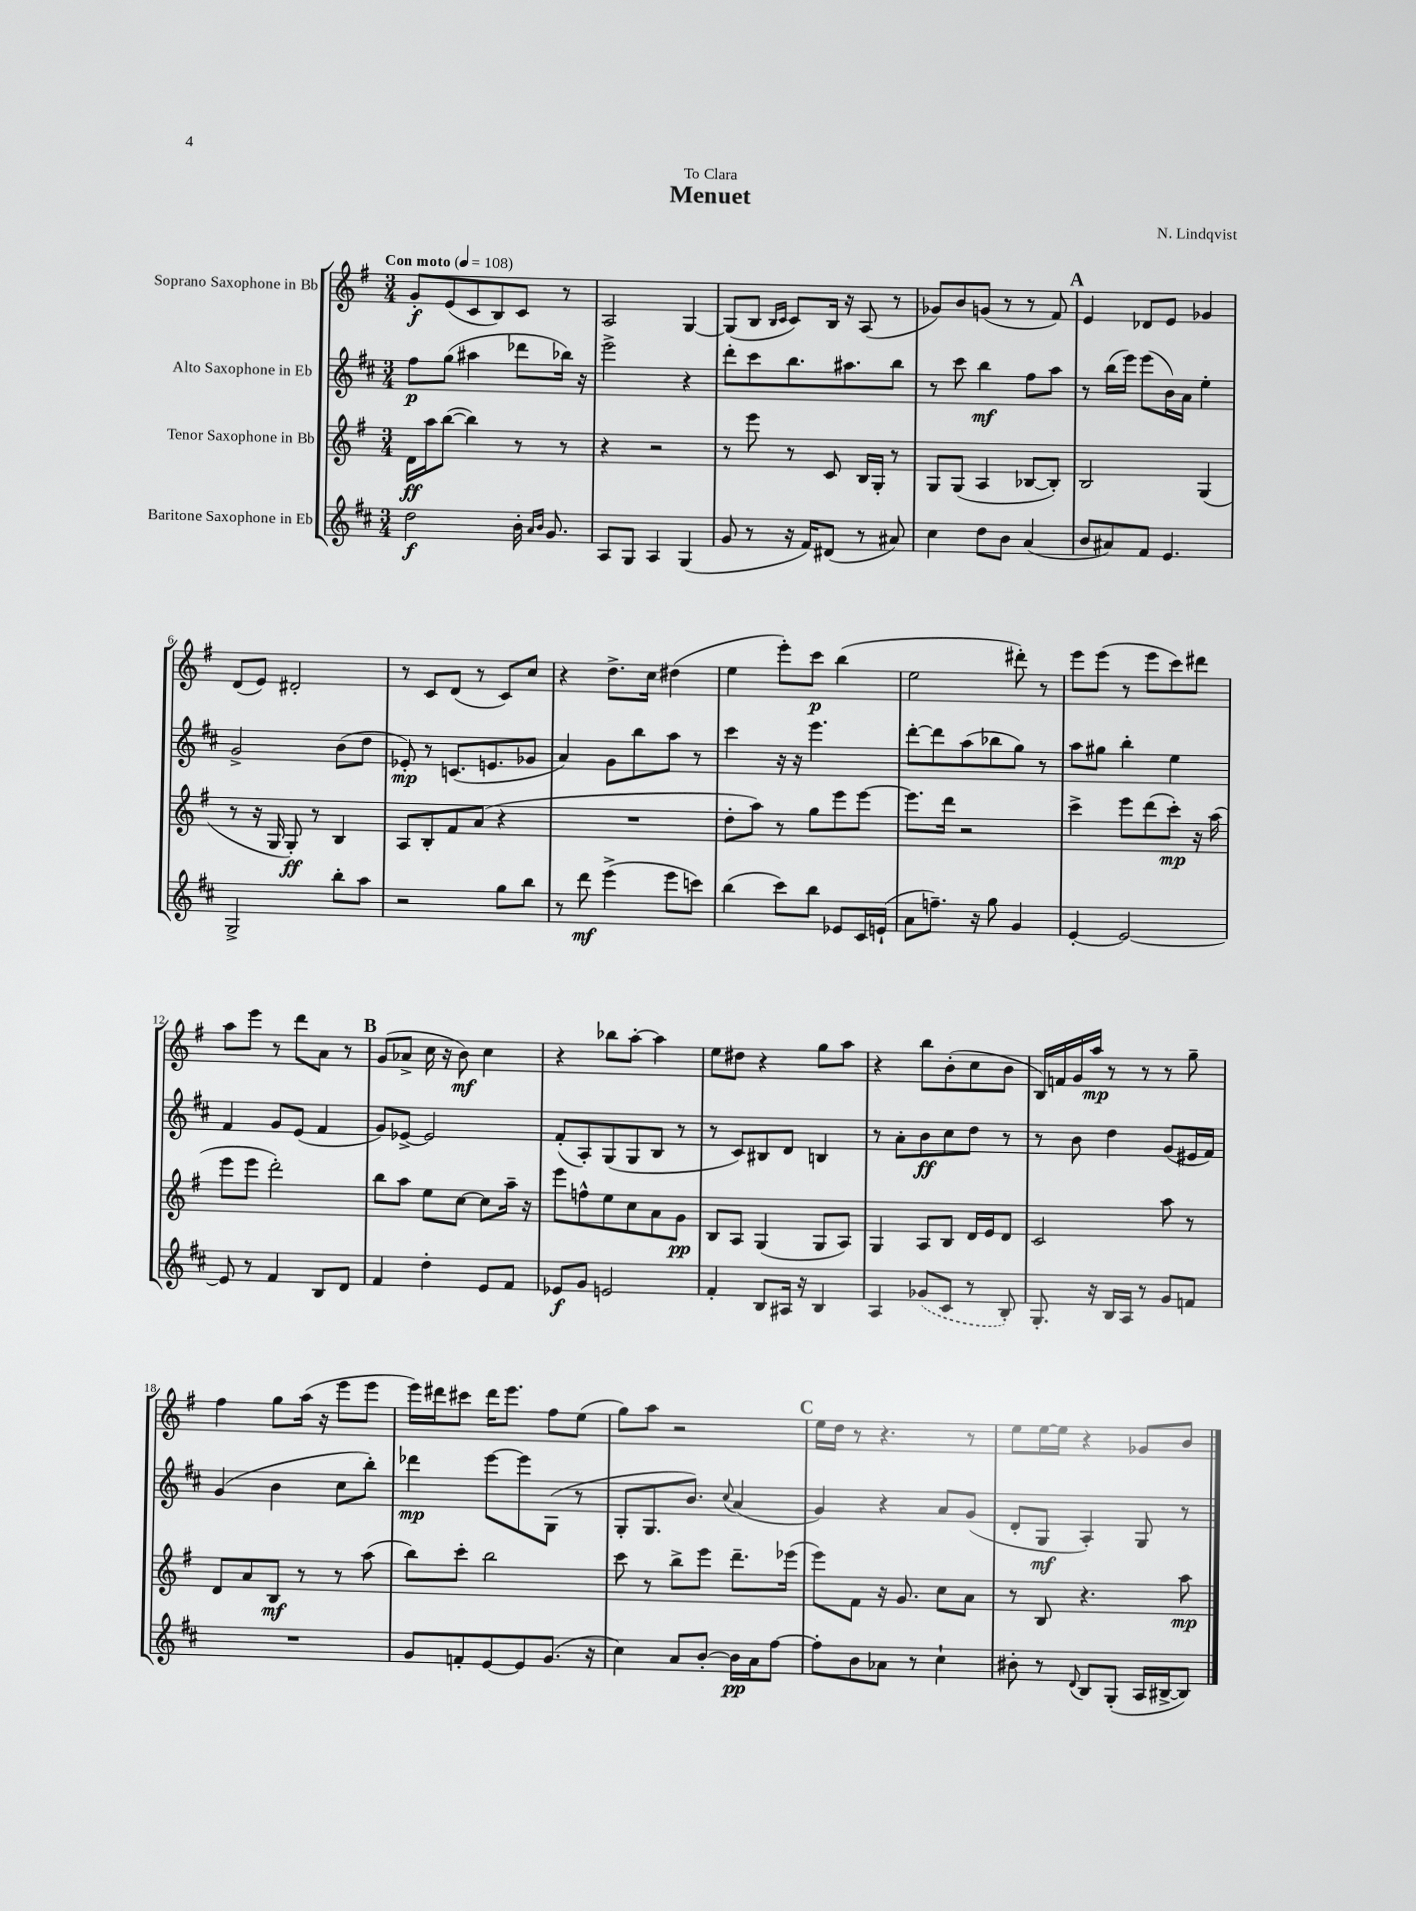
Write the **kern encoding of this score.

**kern	**dynam	**kern	**dynam	**kern	**dynam	**kern	**dynam
*part4	*part4	*part3	*part3	*part2	*part2	*part1	*part1
*staff4	*staff4	*staff3	*staff3	*staff2	*staff2	*staff1	*staff1
*I"Baritone Saxophone in Eb	*	*I"Tenor Saxophone in Bb	*	*I"Alto Saxophone in Eb	*	*I"Soprano Saxophone in Bb	*
*clefG2	*	*clefG2	*	*clefG2	*	*clefG2	*
*k[f#c#]	*	*k[f#]	*	*k[f#c#]	*	*k[f#]	*
*M3/4	*	*M3/4	*	*M3/4	*	*M3/4	*
*MM108	*	*MM108	*	*MM108	*	*MM108	*
=1	=1	=1	=1	=1	=1	=1	=1
!	!	!	!	!	!	!LO:TX:a:B:t=Con moto	!
2dd\	f	16d\LL	ff	8ff#\L	p	8g'/L	f
.	.	16aa\J	.	.	.	.	.
.	.	([8bb\J	.	(8gg\J	.	(8e/	.
.	.	4bb\])	.	4aa#X\	.	8c/	.
.	.	.	.	.	.	8B/)	.
16b'\	.	8r	.	8ddd-X\L	.	8c/J	.
16qqa/LL	.	.	.	.	.	.	.
16qqb/JJ	.	.	.	.	.	.	.
8.g/	.	.	.	.	.	.	.
.	.	8r	.	16bb-X\Jk)	.	8r	.
.	.	.	.	16r	.	.	.
=2	=2	=2	=2	=2	=2	=2	=2
8A/L	.	4r	.	2eee^\	.	2A/	.
8G/J	.	.	.	.	.	.	.
4A/	.	2r	.	.	.	.	.
(4G/	.	.	.	4r	.	[4G/	.
=3	=3	=3	=3	=3	=3	=3	=3
8g/	.	8r	.	8ddd'\L	.	(8G/L]	.
8r	.	8eee\	.	8ccc#\	.	8B/J	.
.	.	.	.	.	.	16qqB/LL	.
.	.	.	.	.	.	16qqc/JJ	.
16r	.	8r	.	8.bb\	.	8c/L)	.
16f#/KL)	.	.	.	.	.	.	.
(8d#X/J	.	8c/	.	.	.	16B/Jk	.
.	.	.	.	8.aa#X\	.	16r	.
8r	.	16B/LL	.	.	.	(8A/	.
.	.	16G'/JJ	.	.	.	.	.
8a#X/)	.	8r	.	8bb\J	.	8r	.
=4	=4	=4	=4	=4	=4	=4	=4
4cc#\	.	8G/L	.	8r	.	8g-X/L)	.
.	.	(8G/J	.	8ccc#\	.	8b/	.
8dd\L	.	4A/	.	4bb\	mf	(8gn/J	.
8b\J	.	.	.	.	.	8r	.
(4a/	.	[8B-X/L	.	8ff#\L	.	8r	.
.	.	8B-'/J])	.	8aa\J	.	8f#/)	.
!!LO:REH:place=s1:t=A
=5	=5	=5	=5	=5	=5	=5	=5
8b/L	.	2B/	.	8r	.	4e/	.
8a#X/)	.	.	.	(16bb\LL	.	.	.
.	.	.	.	16eee\JJ)	.	.	.
8f#/J	.	.	.	(8eee\L	.	8d-X/L	.
4.e/	.	.	.	16b\L)	.	8e/J	.
.	.	.	.	16a\JJ	.	.	.
.	.	(4G/	.	4ee'\	.	4g-X/	.
!!LO:LB:g=z
=6	=6	=6	=6	=6	=6	=6	=6
2G^/	.	8r	.	2g^/	.	(8d/L	.
.	.	16r	.	.	.	8e/J)	.
.	.	16G/	.	.	.	.	.
.	.	8G'/)	ff	.	.	2d#X'/	.
.	.	8r	.	.	.	.	.
8bb'\L	.	4B/	.	(8b\L	.	.	.
8aa\J	.	.	.	8dd\J	.	.	.
=7	=7	=7	=7	=7	=7	=7	=7
2r	.	8A/L	.	8e-X'/)	mp	8r	.
.	.	8B'/	.	8r	.	8c/L	.
.	.	8f#/	.	(8.cn/L	.	(8d/J	.
.	.	(8a/J	.	.	.	8r	.
.	.	.	.	8.en/	.	.	.
8gg\L	.	4r	.	.	.	8c/L)	.
8bb\J	.	.	.	8g-X/J	.	8cc/J	.
=8	=8	=8	=8	=8	=8	=8	=8
8r	.	2.r	.	4a/)	.	4r	.
8ddd\	mf	.	.	.	.	.	.
(4eee^\	.	.	.	8g\L	.	8.dd^\L	.
.	.	.	.	8bb\	.	.	.
.	.	.	.	.	.	16cc\Jk	.
8eee\L	.	.	.	8aa\J	.	(4dd#X\	.
8cccn\J)	.	.	.	8r	.	.	.
=9	=9	=9	=9	=9	=9	=9	=9
(4bb\	.	8dd'\L	.	4ccc#\	.	4ee\	.
.	.	8aa\J)	.	.	.	.	.
8ccc#\L)	.	8r	.	16r	.	8eee'\L)	.
.	.	.	.	16r	.	.	.
8bb\J	.	8gg\L	.	4.eee\	.	8ccc\J	p
8e-X/L	.	8eee\	.	.	.	(4bb\	.
16c#/L	.	[8eee\J	.	.	.	.	.
(16en`/JJ	.	.	.	.	.	.	.
=10	=10	=10	=10	=10	=10	=10	=10
8a\L	.	8.eee\L]	.	[8ddd'\L	.	2ee\	.
8.ffn~\J)	.	.	.	8ddd\]	.	.	.
.	.	16ddd\Jk	.	.	.	.	.
.	.	2r	.	(8aa\	.	.	.
16r	.	.	.	.	.	.	.
8gg\	.	.	.	8bb-X\	.	.	.
4g/	.	.	.	8gg\J)	.	8ddd#X'\)	.
.	.	.	.	8r	.	8r	.
=11	=11	=11	=11	=11	=11	=11	=11
[4e'/	.	4ccc^\	.	8aa\L	.	8eee\L	.
.	.	.	.	8gg#X\J	.	(8eee\J	.
2e/_	.	8eee\L	.	4bb'\	.	8r	.
.	.	(8ddd\	.	.	.	8eee\L	.
.	.	8ccc'\J)	mp	4ee\	.	8ccc\)	.
.	.	16r	.	.	.	8ddd#X\J	.
.	.	(16aa\	.	.	.	.	.
!!LO:LB:g=z
=12	=12	=12	=12	=12	=12	=12	=12
8e/]	.	8eee\L	.	4f#/	.	8aa\L	.
8r	.	8eee\J	.	.	.	8eee\J	.
4f#/	.	2ddd'\)	.	8g/L	.	8r	.
.	.	.	.	(8e/J	.	8ddd\L	.
8B/L	.	.	.	4f#/	.	8a\J	.
8d/J	.	.	.	.	.	8r	.
!!LO:REH:place=s1:t=B
=13	=13	=13	=13	=13	=13	=13	=13
4f#/	.	8bb\L	.	8g/L)	.	(8g/L	.
.	.	8aa\J	.	[8e-X^/J	.	8a-X^/J	.
4dd'\	.	8ee\L	.	2e-/]	.	16cc\	.
.	.	.	.	.	.	16r	.
.	.	[8cc\J	.	.	.	8b\)	mf
8e/L	.	8cc\L]	.	.	.	4cc\	.
8f#/J	.	16aa~\Jk	.	.	.	.	.
.	.	16r	.	.	.	.	.
=14	=14	=14	=14	=14	=14	=14	=14
8e-X/L	f	8eee\L	.	(8f#'/L	.	4r	.
8g/J	.	8ffn^^\	.	8A'/)	.	.	.
2en/	.	8ee\	.	(8G/	.	8bb-X\L	.
.	.	8cc\	.	8G/	.	[8aa'\J	.
.	.	8a\	.	8B/J	.	4aa\]	.
.	.	8g\J	pp	8r	.	.	.
=15	=15	=15	=15	=15	=15	=15	=15
4f#'/	.	8B/L	.	8r	.	8ee\L	.
.	.	8A/J	.	8c#/L)	.	8dd#X\J	.
8B/L	.	(4G/	.	8B#X/	.	4r	.
16A#X/Jk	.	.	.	8d/J	.	.	.
16r	.	.	.	.	.	.	.
4B/	.	8G/L	.	4Bn/	.	8gg\L	.
.	.	8A/J)	.	.	.	8aa\J	.
=16	=16	=16	=16	=16	=16	=16	=16
4A/	.	4G/	.	8r	.	4r	.
.	.	.	.	8a'\L	.	.	.
(8g-X/L	.	8A/L	.	8b\	ff	8bb\L	.
8c#/J	.	8B/J	.	8cc#\	.	(8b'\	.
8r	.	16d/LL	.	8dd\J	.	8cc\	.
.	.	16e/J	.	.	.	.	.
8B'/)	.	8d/J	.	8r	.	8b\J	.
=17	=17	=17	=17	=17	=17	=17	=17
8.G'/	.	2c/	.	8r	.	16B/LL)	.
.	.	.	.	.	.	16fn/	.
.	.	.	.	8b\	.	16g/	.
16r	.	.	.	.	.	16aa/JJ	mp
16B/LL	.	.	.	4dd\	.	8r	.
16A/JJ	.	.	.	.	.	.	.
8r	.	.	.	.	.	8r	.
8g/L	.	8aa\	.	(8g/L	.	8r	.
8fn/J	.	8r	.	16e#X/L	.	8gg~\	.
.	.	.	.	16f#/JJ)	.	.	.
!!LO:LB:g=z
=18	=18	=18	=18	=18	=18	=18	=18
2.r	.	8d/L	.	(4g/	.	4ff#\	.
.	.	8a/	.	.	.	.	.
.	.	8B/J	mf	4b\	.	8gg\L	.
.	.	8r	.	.	.	(16aa\Jk	.
.	.	.	.	.	.	16r	.
.	.	8r	.	8cc#\L	.	8eee\L	.
.	.	(8aa\	.	8bb'\J)	.	8eee\J	.
=19	=19	=19	=19	=19	=19	=19	=19
8g/L	.	8bb\L)	.	4ddd-X\	mp	16eee\LL)	.
.	.	.	.	.	.	16ddd#X\J	.
8fn'/	.	8ccc'\J	.	.	.	8ccc#X\J	.
[8e/	.	2bb\	.	[8eee\L	.	16ddd#\KL	.
.	.	.	.	.	.	8.eee\J	.
8e/]	.	.	.	8eee\]	.	.	.
(8.g/J	.	.	.	(8G\J	.	8ff#\L	.
.	.	.	.	8r	.	(8ee\J	.
16r	.	.	.	.	.	.	.
=20	=20	=20	=20	=20	=20	=20	=20
4cc#\)	.	8ccc\	.	8G'/L	.	8gg\L)	.
.	.	8r	.	8.G/	.	8aa\J	.
8a/L	.	8bb^\L	.	.	.	2r	.
.	.	.	.	8.b/J)	.	.	.
[8b'/J	.	8eee\J	.	.	.	.	.
.	.	.	.	8qqcc#/	.	.	.
16b\LL]	pp	8.ddd~\L	.	(4a/	.	.	.
16a\J	.	.	.	.	.	.	.
[8ff#\J	.	.	.	.	.	.	.
.	.	(16eee-X\Jk	.	.	.	.	.
!!LO:REH:place=s1:t=C
=21	=21	=21	=21	=21	=21	=21	=21
8ff#'\L]	.	8eee\L)	.	4g/)	.	16ee\LL	.
.	.	.	.	.	.	16dd\JJ	.
8b\	.	8f#\J	.	.	.	8r	.
8a-X\J	.	16r	.	4r	.	4.r	.
.	.	8.g/	.	.	.	.	.
8r	.	.	.	.	.	.	.
4cc#`\	.	8cc\L	.	8a/L	.	.	.
.	.	8a\J	.	(8g/J	.	8r	.
=22	=22	=22	=22	=22	=22	=22	=22
8b#X'\	.	8r	.	8d'/L	.	8ee\L	.
8r	.	8B/	.	8G/J	mf	[16ee\L	.
.	.	.	.	.	.	16ee\JJ]	.
8qqd/	.	.	.	.	.	.	.
8B/L	.	4.r	.	4A'/)	.	4r	.
(8G'/J	.	.	.	.	.	.	.
16A/LL	.	.	.	8G/	.	8g-X/L	.
[16B#X^/J	.	.	.	.	.	.	.
8B#/J])	.	8aa\	mp	8r	.	8b/J	.
==	==	==	==	==	==	==	==
*-	*-	*-	*-	*-	*-	*-	*-
